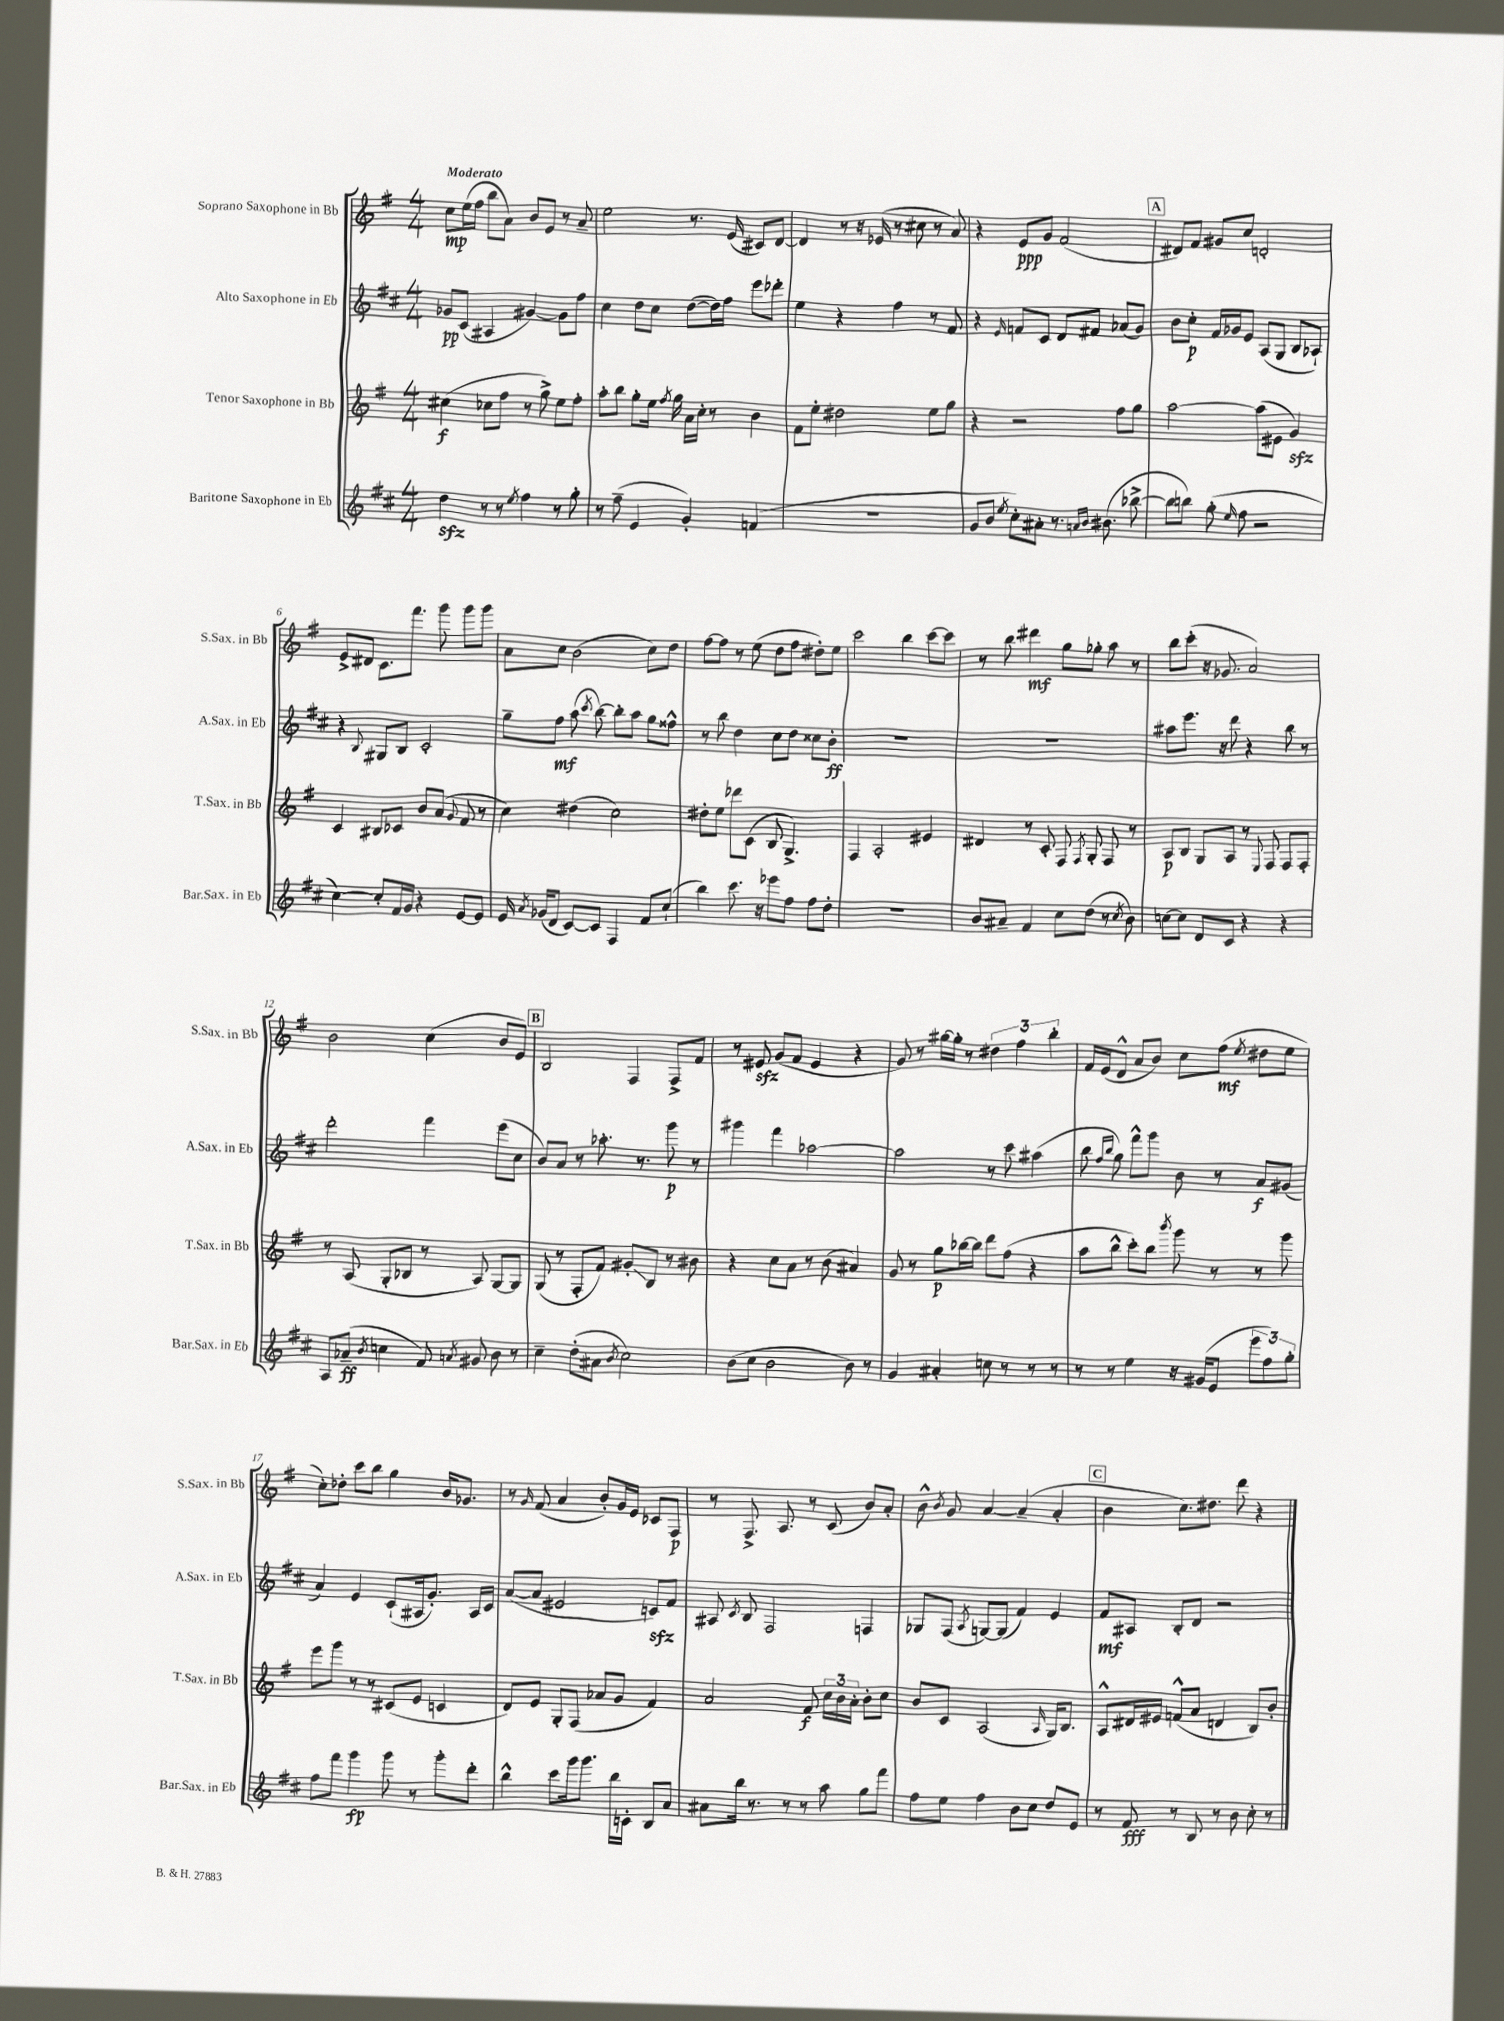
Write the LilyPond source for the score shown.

<<
\new StaffGroup <<
\new Staff = "s0" \with { instrumentName = "Soprano Saxophone in Bb" shortInstrumentName = "S.Sax. in Bb" } {
    \clef treble \key g \major \numericTimeSignature \time 4/4 \tempo "Moderato"
    \autoBeamOff c''8[\mp e''16( fis''16] b''8[ a'8]) b'8[ e'8] r8 a'8-- |
    e''2 r8. e'16( cis'8[) d'8]~ |
    d'4 r8 r16 ees'16( r8 cis''8 r8 a'8) |
    r4 e'8[\ppp g'8] fis'2( |
    \mark \markup { \box "A" } dis'8[) fis'8] gis'8[ c''8] d'2-. |
    e'8[-> dis'8] c'8.[ fis'''8.] g'''8 g'''8[ g'''8] |
    a'8[ c''8] b'2( c''8[) d''8] |
    fis''8[~ fis''8] r8 e''8( d''8[ fis''8] dis''8[-.) e''8] |
    c'''2 b''4 c'''8[~ c'''8] |
    r8 b''8 dis'''4\mf g''8[ ges''8]-. a''8 r8 |
    b''8[ c'''8]-.( r16 ges'8. a'2) |
    b'2 c''4( b'8[ e'8]) |
    \mark \markup { \box "B" } b2 fis4 fis8[-> fis'8] |
    r8 eis'8\sfz g'8[( fis'8] eis'4 r4 |
    g'8) r8 gis''16[~ gis''16]-. r8 \tuplet 3/2 { dis''4 fis''4 b''4-. } |
    fis'16[ e'16( d'8]-^ a'8[ b'8]) c''8[ fis''8]\mf( \acciaccatura { e''8 } dis''8[ e''8] |
    c''8[-.) des''8]-. c'''8[ b''8] g''4 b'16[ ges'8.] |
    r8 \grace { g'16 } fis'8( a'4 b'8[-.) g'16 e'16] ces'8[ fis8]\p |
    r8 fis8.-> a8. r8 c'8( b'8[) a'8]-. |
    b'8-^ \acciaccatura { b'8 } g'8 a'4~ a'4--( a'4-. |
    \mark \markup { \box "C" } b'4 c''8.[) dis''8.] d'''8 r4 \bar "|." |
}
\new Staff = "s1" \with { instrumentName = "Alto Saxophone in Eb" shortInstrumentName = "A.Sax. in Eb" } {
    \clef treble \key d \major \numericTimeSignature \time 4/4
    \autoBeamOff ges'8[\pp cis'8]( ais4 gis'4~) gis'8[ fis''8] |
    cis''4 d''8[ cis''8] d''8[~( d''16) fis''16] e'''8[ des'''8]-. |
    e''4 r4 fis''4 r8 fis'8 |
    r4 \grace { e'16 } f'8[ cis'8] d'8[ fis'8] aes'8[( g'8]) |
    \mark \markup { \box "A" } b'8[ cis''8]-.\p fis'16[ ges'16 e'8] a8[( g8] b8[ aes8]-!) |
    r4 \appoggiatura { b8 } gis8[ b8] cis'2-. |
    g''8[-- fis''8]\mf a''8( \acciaccatura { cis'''8 } b''8~) b''8[-. a''8] g''8[ fisis''8]-^ |
    r8 b''8 d''4 cis''8[ d''8] cisis''8[ b'8]-.\ff |
    R1 |
    R1 |
    ais''8[ e'''8.] r16 d'''8 r4 b''8 r8 |
    d'''2-. fis'''4 e'''8[( cis''8] |
    \mark \markup { \box "B" } b'8[) a'8] r8 aes''8.-. r8. g'''8\p r8 |
    gis'''4 fis'''4 aes''2~ |
    aes''2 r8 cis'''8 ais''4( |
    b''8 \grace { fis''16[ b''16] } g''8) fis'''8[-^ g'''8] b'8 r8 a'8[\f gis'8]( |
    a'4) e'4 cis'8[-!( ais16 g'8.]-.) ais16[ cis'16] |
    a'8[~( a'8] eis'2 c'8[\sfz) fis'8] |
    ais8 \acciaccatura { cis'8 } b8 fis2 f4 |
    ges8[ fis8]( \acciaccatura { a8 } g8[~) g8]( fis'4) e'4 |
    \mark \markup { \box "C" } fis'8[\mf ais8] b8[-. d'8] r2 \bar "|." |
}
\new Staff = "s2" \with { instrumentName = "Tenor Saxophone in Bb" shortInstrumentName = "T.Sax. in Bb" } {
    \clef treble \key g \major \numericTimeSignature \time 4/4
    \autoBeamOff cis''4\f( ces''8[ fis''8] r8 g''8->) e''8[ fis''8]-. |
    a''8[-. b''8] g''8[-. e''16] \acciaccatura { fis''8 } g''16 a'16[ c''16]-. r8 b'4 |
    fis'8[ e''8]-. dis''2 e''8[ g''8] |
    r4 r2 fis''8[ g''8] |
    \mark \markup { \box "A" } a''2~ a''8[( eis'8] g'4\sfz) |
    c'4 bis8[ ces'8] b'8[ a'8]( \appoggiatura { g'8 } fis'8 r8 |
    c''4) dis''4( c''2) |
    dis''8[-. e''8] des'''8[ c'8]( b8 g4.->) |
    fis4 a2-. eis'4 |
    dis'4 r8 c'8-. fis8 \acciaccatura { fis8 } g8-. fis8 r8 |
    a8[\p b8] g8[ a8] r8 \appoggiatura { e8 } fis8 fis8[ fis8]-. |
    r8 a8( g8[-. bes8] r8 a8) g8[~ g8] |
    \mark \markup { \box "B" } g8( r8 fis8[-. fis'8]) gis'8[-.\glissando b8] r8 bis'8 |
    r4 c''8[ a'8] r8 b'8( ais'4) |
    g'8 r8 g''8[\p bes''16~ bes''16] d'''8[ fis''8]( r4 |
    a''8[ b''8]-^ c'''8[-.) b''8] \acciaccatura { b'''8 } g'''8 r8 r8 g'''8 |
    e'''8[ g'''8] r8 r8 cis'8[( e'8] c'4 |
    d'8[) e'8] g8[-. fis8]( aes'8[ g'8] fis'4) |
    a'2 fis'8\f \tuplet 3/2 { c''16[ b'16 a'16]-. } b'8[-. c''8] |
    b'8[ c'8] a2( \grace { a16 } g16[) b8.] |
    \mark \markup { \box "C" } a8[-^ dis'16 eis'16] f'8[-^( a'8] d'4 b8[) b'8]-. \bar "|." |
}
\new Staff = "s3" \with { instrumentName = "Baritone Saxophone in Eb" shortInstrumentName = "Bar.Sax. in Eb" } {
    \clef treble \key d \major \numericTimeSignature \time 4/4
    \autoBeamOff d''4\sfz r8 r8 \acciaccatura { e''8 } fis''4 r8 g''8-. |
    r8 fis''8--( e'4 g'4-.) f'4( |
    R1 |
    g'8[ b'8] \acciaccatura { e''8 } cis''8[-.) ais'8]-. r8. \grace { a'16[ b'16] } bis'8.( bes''8~-> |
    \mark \markup { \box "A" } bes''8[ b''8]) g''8-.( \grace { e''16 } fis''8 r2 |
    cis''4~) cis''8[-. fis'16 g'16] r4 e'8[~ e'8] |
    e'16 \acciaccatura { a'8 } ges'16[( d'8] cis'8[~) cis'8] fis4 fis'8[ cis''8]-!( |
    b''4) cis'''8. r16 ees'''8[ fis''8] fis''8[ d''8]-. |
    R1 |
    b'8[ ais'8]-- fis'4 cis''8[ d''8]( r8 \acciaccatura { cis''8 } b'8) |
    c''8[~ c''8] d'8[ cis'8] r4 r4 |
    a8[ aes'8]--\ff( \acciaccatura { b'8 } c''4 fis'8) \acciaccatura { a'8 } gis'8 b'8 r8 |
    \mark \markup { \box "B" } cis''4-- d''8[-.( ais'8] \acciaccatura { b'8 } cis''2) |
    b'8[( cis''8] b'2 b'8) r8 |
    g'4 ais'4-. c''8 r8 r8 r8 |
    r8 r8 e''4 r16 gis'16[( e'8] \tuplet 3/2 { e'''8[ fis''8) g''8]-. } |
    fis''8[ fis'''8] g'''4\fp g'''8 r8 g'''8[-. d'''8]-. |
    b''4-^ cis'''8[ g'''16 g'''8.] b''16[ c'16]-. b8[ a'8] |
    ais'8[ b''16] r8. r8 r8 a''8 g''8[ fis'''8] |
    fis''8[ e''8] fis''4 b'8[ cis''8] d''8[ e'8] |
    \mark \markup { \box "C" } r8 fis'8\fff r8 b8 r8 b'8 cis''8-. r8 \bar "|." |
}
>>
>>
